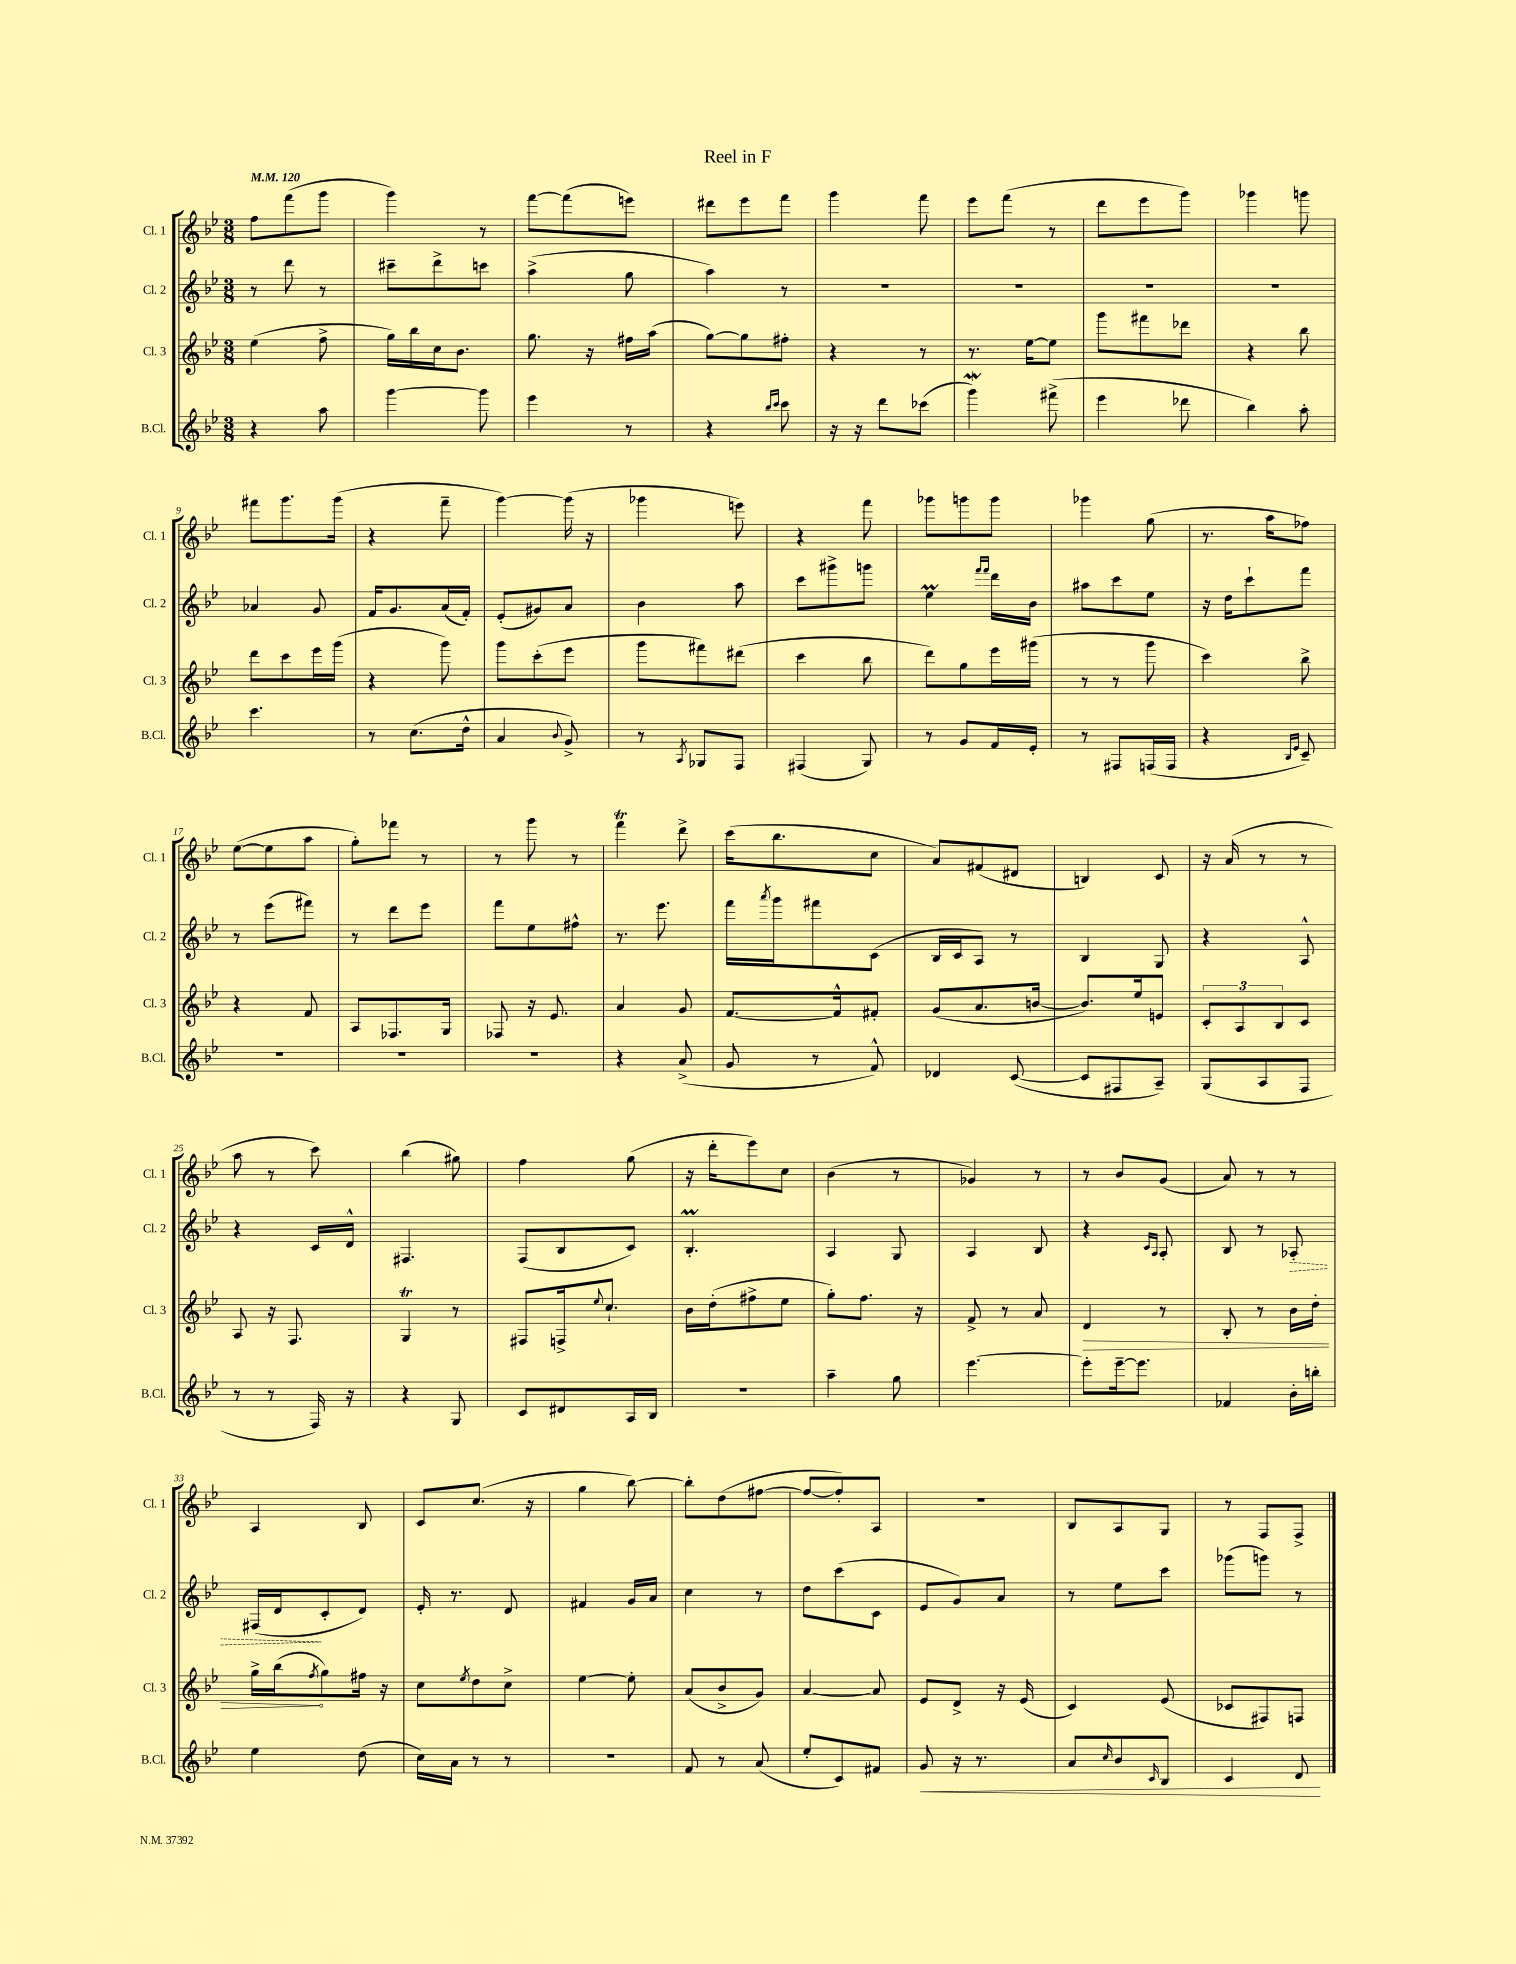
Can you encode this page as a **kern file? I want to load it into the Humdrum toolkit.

**kern	**kern	**kern	**kern
*staff4	*staff3	*staff2	*staff1
*clefG2	*clefG2	*clefG2	*clefG2
*k[b-e-]	*k[b-e-]	*k[b-e-]	*k[b-e-]
*M3/8	*M3/8	*M3/8	*M3/8
*MM120	*MM120	*MM120	*MM120
4r	(4ee-	8r	8ff
.	.	8ddd	(8fff
8aa	8ff^	8r	8ggg
=	=	=	=
[4ggg	16gg)	8ccc#~	4ggg)
.	16bb-	.	.
.	16cc	8ddd^	.
.	8.b-	.	.
8ggg]	.	8ccc	8r
=	=	=	=
4eee-	8.gg	(4aa^	[8fff
.	.	.	(8fff]
.	16r	.	.
8r	16ff#	8gg	8eee)
.	(16aa	.	.
=	=	=	=
4r	[8gg)	4aa)	8ddd#
.	8gg]	.	8eee-
16qqbb-	.	.	.
16qqccc	.	.	.
8ccc	8ff#'	8r	8fff
=	=	=	=
16r	4r	4.r	4ggg
16r	.	.	.
8ddd	.	.	.
(8ccc-	8r	.	8fff
=	=	=	=
4ggg)	8.r	4.r	8eee-
.	.	.	(8fff
.	[16ee-	.	.
(8fff#^	8ee-]	.	8r
=	=	=	=
4eee-	8ggg	4.r	8ddd
.	8fff#	.	8eee-
8ddd-	8ddd-	.	8ggg)
=	=	=	=
4bb-)	4r	4.r	4ggg-
8aa'	8bb-	.	8ggg
=	=	=	=
4.ccc	8ddd	4a-	8fff#
.	8ccc	.	8.ggg
.	16eee-	8g	.
.	(16ggg	.	(16ggg
=	=	=	=
8r	4r	16f	4r
.	.	8.g	.
(8.cc	.	.	.
.	8ggg)	(16a	8fff~
16dd^^	.	16f')	.
=	=	=	=
4a	8ggg	(8e-'	[4ggg)
.	(8ccc'	8g#)	.
8qqb-	.	.	.
8g^)	8eee-	8a	(16ggg]
.	.	.	16r
=	=	=	=
8r	8ggg	4b-	4ggg-
8qA	.	.	.
8G-	8fff#)	.	.
8F	(8ddd#	8aa	8eee)
=	=	=	=
(4F#	4ccc	8ccc	4r
.	.	8ggg#^	.
8G)	8bb-	8ggg	8fff
=	=	=	=
8r	8ddd)	4ee-	8ggg-
8g	8gg	.	8ggg
.	.	16qqfff	.
.	.	16qqfff	.
16f	16eee-	16ddd	8ggg
16e-'	(16ggg#	16b-	.
=	=	=	=
8r	8r	8aa#	4ggg-
8F#	8r	8ccc	.
(16F	8ggg	8ee-	(8gg
16F	.	.	.
=	=	=	=
4r	4ccc)	16r	8.r
.	.	16dd	.
.	.	8ccc`	.
.	.	.	16aa
16qqB-	.	.	.
16qqe-	.	.	.
8c~)	8bb-^	8fff	8ff-)
=	=	=	=
4.r	4r	8r	([8ee-
.	.	(8eee-	8ee-]
.	8f	8fff#)	8aa
=	=	=	=
4.r	8A	8r	8gg')
.	8.F-	8ddd	8fff-
.	.	8eee-	8r
.	16G	.	.
=	=	=	=
4.r	8F-	8fff	8r
.	16r	8ee-	8ggg
.	8.e-	.	.
.	.	8ff#^^	8r
=	=	=	=
4r	4a	8.r	4fff
.	.	8.eee-	.
(8a^	8g	.	8ddd^
=	=	=	=
8g	[8.f	16fff	(16ccc
.	.	8qaaa	.
.	.	16ggg	8.bb-
8r	.	8fff#	.
.	16f^^]	.	.
8f^^)	8f#'	(8c	8cc
=	=	=	=
4d-	(8g	16B-	8a)
.	.	16c	.
.	8.a	8A)	(8f#
([8c	.	8r	8d#
.	[16b	.	.
=	=	=	=
8c]	8.b])	4B-	4B)
8F#	.	.	.
.	16ee-	.	.
8A~)	8e	8G	8c
=	=	=	=
(8G	12c'	4r	16r
.	.	.	(16a
.	12A	.	.
8A	.	.	8r
.	12B-	.	.
8F	8c	8A^^	8r
=	=	=	=
8r	8A	4r	8aa
8r	16r	.	8r
.	8.F	.	.
16F)	.	16c	8ccc)
16r	.	16d^^	.
=	=	=	=
4r	4G	4.F#	(4bb-
8G	8r	.	8gg#)
=	=	=	=
8c	8F#	(8F	4ff
8d#	16F^	8B-	.
.	8qqee-	.	.
.	8.cc`	.	.
16A	.	8c)	(8gg
16B-	.	.	.
=	=	=	=
4.r	16b-	4.B-'	16r
.	(16dd'	.	16ddd'
.	8ff#^	.	8eee-)
.	8ee-	.	8cc
=	=	=	=
4aa~	8gg')	4A	(4b-
.	8.ff	.	.
8gg	.	8G	8r
.	16r	.	.
=	=	=	=
[4.eee-	8f^	4A	4g-)
.	8r	.	.
.	8a	8B-	8r
=	=	=	=
8eee-']	4d	4r	8r
[16eee-~	.	.	8b-
8.eee-]	.	.	.
.	.	16qqc	.
.	.	16qqA	.
.	8r	8A'	(8g
=	=	=	=
4f-	8B-'	8B-	8a)
.	8r	8r	8r
16b-'	16b-	8A-'	8r
16bb'	16dd'	.	.
=	=	=	=
4ee-	16gg^	(16F#	4A
.	(16bb-	16d	.
.	8qff	.	.
.	8gg)	8c'	.
(8dd	16ff#	8d)	8B-
.	16r	.	.
=	=	=	=
16cc)	8cc	16e-'	8c
16a	.	8.r	.
.	8qee-	.	.
8r	8dd	.	(8.cc
8r	8cc^	8d	.
.	.	.	16r
=	=	=	=
4.r	[4ee-	4f#	4gg
.	8ee-']	16g	[8bb-)
.	.	16a	.
=	=	=	=
8f	(8a	4cc	8bb-']
8r	8b-^	.	(8dd
(8a	8g)	8r	[8ff#
=	=	=	=
8ee-'	[4a	8dd	8ff#_
8c)	.	(8ccc	8ff#'])
8f#	8a]	8c	8A
=	=	=	=
8g	8e-	8e-	4.r
16r	8d^	8g)	.
8.r	.	.	.
.	16r	8a	.
.	(16e-	.	.
=	=	=	=
8a	4c)	8r	8B-
16qqcc	.	.	.
8b-	.	8ee-	8A
16qqc	.	.	.
8B-	(8e-	8ccc	8G
=	=	=	=
4c	8c-	(8ggg-	8r
.	8F#)	8ggg)	8F
8d	8F	8r	8F^
==	==	==	==
*-	*-	*-	*-
